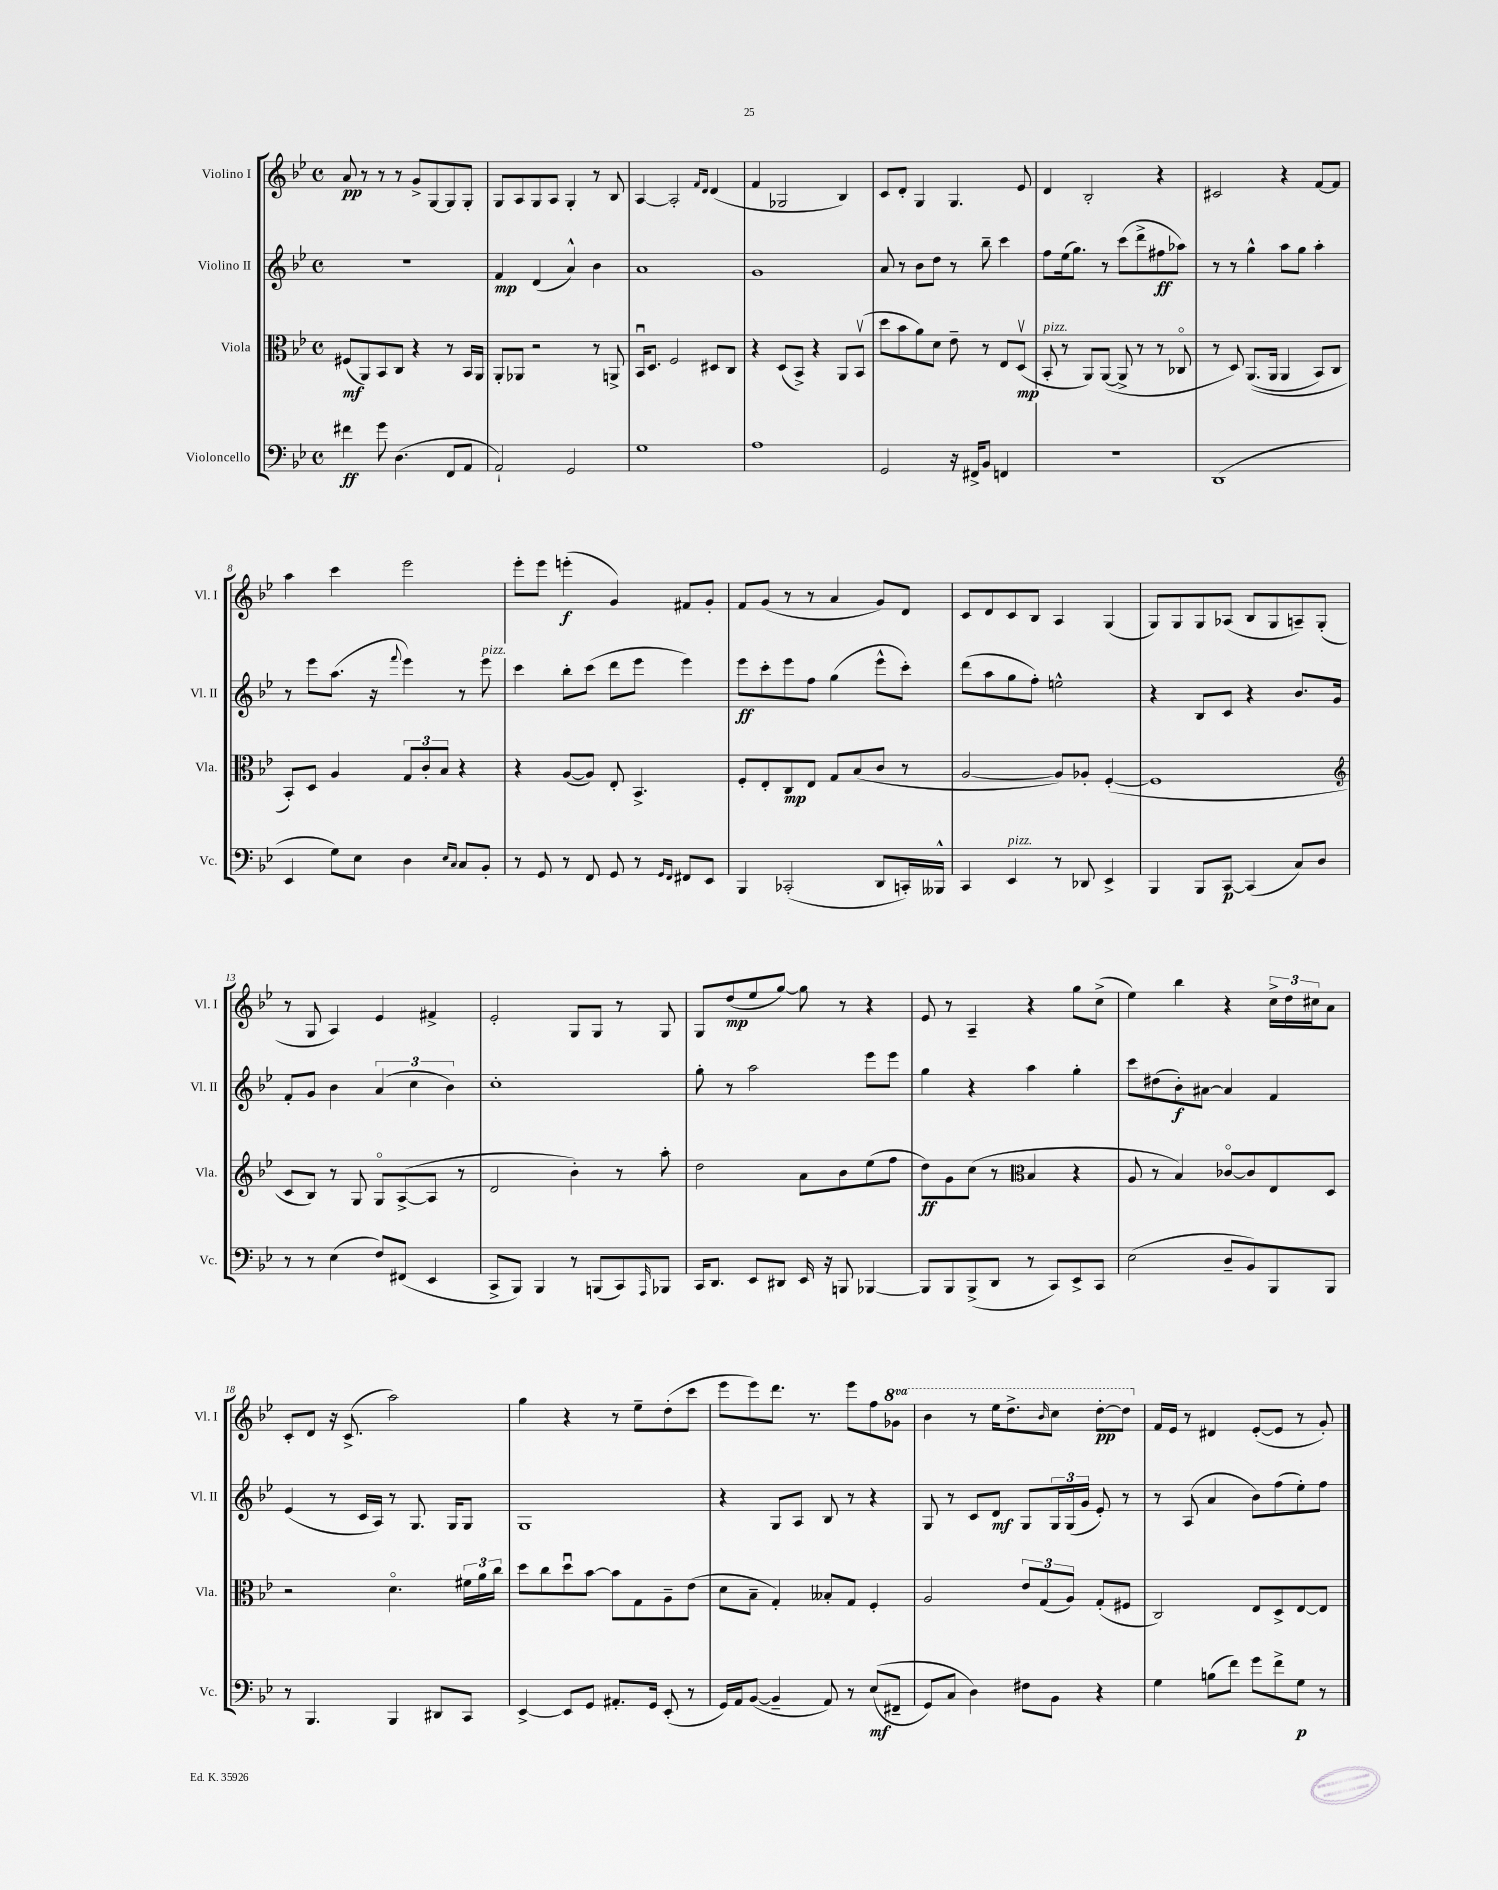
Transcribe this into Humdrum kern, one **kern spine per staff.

**kern	**dynam	**kern	**dynam	**kern	**dynam	**kern	**dynam
*part4	*part4	*part3	*part3	*part2	*part2	*part1	*part1
*staff4	*staff4	*staff3	*staff3	*staff2	*staff2	*staff1	*staff1
*I"Violoncello	*	*I"Viola	*	*I"Violino II	*	*I"Violino I	*
*I'Vc.	*	*I'Vla.	*	*I'Vl. II	*	*I'Vl. I	*
*clefF4	*	*clefC3	*	*clefG2	*	*clefG2	*
*k[b-e-]	*	*k[b-e-]	*	*k[b-e-]	*	*k[b-e-]	*
*M4/4	*	*M4/4	*	*M4/4	*	*M4/4	*
*met(c)	*	*met(c)	*	*met(c)	*	*met(c)	*
=1	=1	=1	=1	=1	=1	=1	=1
4f#X\	ff	(8F#X/L	mf	1r	.	8a/	pp
.	.	8AA/)	.	.	.	8r	.
8g\	.	8BB-/	.	.	.	8r	.
(4.D\	.	8C/J	.	.	.	8r	.
.	.	4r	.	.	.	8g^/L	.
.	.	.	.	.	.	[8G/	.
8FF/L	.	8r	.	.	.	8G/]	.
8AA/J	.	16BB-/LL	.	.	.	8G'/J	.
.	.	16AA/JJ	.	.	.	.	.
=2	=2	=2	=2	=2	=2	=2	=2
2AA`/)	.	8AA'/L	.	4f/	mp	8G/L	.
.	.	8AA-X/J	.	.	.	8A/	.
.	.	2r	.	(4d/	.	8G/	.
.	.	.	.	.	.	8A/J	.
2GG/	.	.	.	4a^^/)	.	4G'/	.
.	.	8r	.	4b-\	.	8r	.
.	.	8AAn^/	.	.	.	8B-/	.
=3	=3	=3	=3	=3	=3	=3	=3
1G	.	16BB-u/KL	.	1a	.	[4A/	.
.	.	8.D/J	.	.	.	.	.
.	.	2F/	.	.	.	2A'/]	.
.	.	.	.	.	.	16qqf/LL	.
.	.	.	.	.	.	16qqd/JJ	.
.	.	8D#X/L	.	.	.	(4d/	.
.	.	8C/J	.	.	.	.	.
=4	=4	=4	=4	=4	=4	=4	=4
1A	.	4r	.	1g	.	4f/	.
.	.	(8D/L	.	.	.	2G-X/	.
.	.	8BB-^/J)	.	.	.	.	.
.	.	4r	.	.	.	.	.
.	.	8AA/L	.	.	.	4B-/)	.
.	.	(8BB-v/J	.	.	.	.	.
=5	=5	=5	=5	=5	=5	=5	=5
2GG/	.	8dd\L	.	8a/	.	8c/L	.
.	.	8b-\	.	8r	.	8d'/J	.
.	.	8a\)	.	8b-\L	.	4G/	.
.	.	8d\J	.	8dd\J	.	.	.
16r	.	8e-~\	.	8r	.	4.G/	.
16FF#X^/KL	.	.	.	.	.	.	.
8BB-/J	.	8r	.	8bb-~\	.	.	.
4FFn/	.	8E-/L	.	4ccc\	.	.	.
.	.	(8Dv/J	mp	.	.	8e-/	.
=6	=6	=6	=6	=6	=6	=6	=6
!	!	!LO:TX:a:i:t=pizz.	!	!	!	!	!
1r	.	8BB-'/	.	8ff\L	.	4d/	.
.	.	8r	.	(16ee-\k	.	.	.
.	.	.	.	8.gg\J)	.	.	.
.	.	8AA/L)	.	.	.	2B-'/	.
.	.	([8AA/J	.	8r	.	.	.
.	.	8AA^/]	.	(8ccc\L	.	.	.
.	.	8r	.	8ddd^\	.	.	.
.	.	8r	.	8ff#X\	ff	4r	.
.	.	8C-X/	.	8aa-X\J)	.	.	.
=7	=7	=7	=7	=7	=7	=7	=7
(1DD	.	8r	.	8r	.	2c#X/	.
.	.	8D/)	.	8r	.	.	.
.	.	((8.AA/L	.	4gg^^\	.	.	.
.	.	16AA/Jk	.	.	.	.	.
.	.	4AA/	.	8aa\L	.	4r	.
.	.	.	.	8gg\J	.	.	.
.	.	8BB-/L)	.	4aa'\	.	[8f/L	.
.	.	8C/J	.	.	.	8f/J]	.
!!LO:LB:g=z
=8	=8	=8	=8	=8	=8	=8	=8
4EE-/	.	8BB-'/L)	.	8r	.	4aa\	.
.	.	8D/J	.	8eee-\L	.	.	.
8G\L)	.	4A/	.	(8.aa\J	.	4ccc\	.
8E-\J	.	.	.	.	.	.	.
.	.	.	.	16r	.	.	.
.	.	.	.	8qqfff/	.	.	.
4D\	.	12G/L	.	4eee-\)	.	2eee-\	.
.	.	12c'/	.	.	.	.	.
.	.	12B-/J	.	.	.	.	.
16qqE-/LL	.	.	.	.	.	.	.
16qqC/JJ	.	.	.	.	.	.	.
8C/L	.	4r	.	8r	.	.	.
!	!	!	!	!LO:TX:a:i:t=pizz.	!	!	!
8BB-'/J	.	.	.	8eee-\	.	.	.
=9	=9	=9	=9	=9	=9	=9	=9
8r	.	4r	.	4ccc\	.	8eee-'\L	.
8GG/	.	.	.	.	.	8eee-\J	.
8r	.	([8A/L	.	8bb-'\L	.	(4eeen'\	f
8FF/	.	8A/J])	.	(8ccc\J	.	.	.
8GG/	.	8E-'/	.	8ddd\L	.	4g/)	.
8r	.	4.BB-^/	.	8eee-\J	.	.	.
16qqGG/LL	.	.	.	.	.	.	.
16qqFF/JJ	.	.	.	.	.	.	.
8FF#X/L	.	.	.	4eee-\)	.	8f#X/L	.
8EE-/J	.	.	.	.	.	8g'/J	.
=10	=10	=10	=10	=10	=10	=10	=10
4BBB-/	.	8F'/L	.	8eee-\L	ff	8f/L	.
.	.	8E-'/	.	8ccc'\	.	(8g/J	.
(2CC-X'/	.	8C/	mp	8eee-\	.	8r	.
.	.	8E-/J	.	8ff\J	.	8r	.
.	.	8G/L	.	(4gg\	.	4a/	.
.	.	(8B-/	.	.	.	.	.
8DD/L	.	8c/J	.	8eee-^^\L	.	8g/L)	.
16CCn'/L)	.	8r	.	8ccc'\J)	.	8d/J	.
16BBB--X^^/JJ	.	.	.	.	.	.	.
=11	=11	=11	=11	=11	=11	=11	=11
4CC/	.	[2A/	.	(8ddd\L	.	8c/L	.
.	.	.	.	8aa\	.	8d/	.
!LO:TX:a:i:t=pizz.	!	!	!	!	!	!	!
4EE-/	.	.	.	8gg\	.	8c/	.
.	.	.	.	8ff'\J)	.	8B-/J	.
8r	.	8A/L])	.	2een^^\	.	4A/	.
8DD-X/	.	8A-X'/J	.	.	.	.	.
4EE-^/	.	([4F'/	.	.	.	(4G/	.
=12	=12	=12	=12	=12	=12	=12	=12
4BBB-/	.	1F]	.	4r	.	8G/L)	.
.	.	.	.	.	.	8G/	.
8BBB-/L	.	.	.	8B-/L	.	8G/	.
[8CC/J	p	.	.	8c/J	.	(8A-X/J	.
(4CC/]	.	.	.	4r	.	8B-/L	.
.	.	.	.	.	.	8G/	.
8C/L)	.	.	.	8.b-/L	.	8An~/)	.
8D/J	.	.	.	.	.	(8G'/J	.
.	.	.	.	16g/Jk	.	.	.
!!LO:LB:g=z
=13	=13	=13	=13	=13	=13	=13	=13
*	*	*clefG2	*	*	*	*	*
8r	.	8c/L	.	8f'/L	.	8r	.
8r	.	8B-/J)	.	8g/J	.	8G/	.
(4E-\	.	8r	.	4b-\	.	4A/)	.
.	.	8G/	.	.	.	.	.
8F/L)	.	8G/L	.	(6a/	.	4e-/	.
(8FF#X/J	.	([8A^/	.	.	.	.	.
.	.	.	.	6cc\	.	.	.
4EE-/	.	8A/J]	.	.	.	4f#X^/	.
.	.	.	.	6b-\)	.	.	.
.	.	8r	.	.	.	.	.
=14	=14	=14	=14	=14	=14	=14	=14
8CC^/L	.	2d/	.	1cc'	.	2e-'/	.
8BBB-/J)	.	.	.	.	.	.	.
4BBB-/	.	.	.	.	.	.	.
8r	.	4b-'\)	.	.	.	8G/L	.
(8BBBn/L	.	.	.	.	.	8G/J	.
8CC/)	.	8r	.	.	.	8r	.
16qqAAA/	.	.	.	.	.	.	.
8BBB-X/J	.	8aa'\	.	.	.	8G/	.
=15	=15	=15	=15	=15	=15	=15	=15
16CC/KL	.	2dd\	.	8gg'\	.	8G/L	.
8.DD/J	.	.	.	.	.	.	.
.	.	.	.	8r	.	(8dd/	mp
8EE-/L	.	.	.	2aa\	.	8ee-/	.
8DD#X/J	.	.	.	.	.	[8gg/J)	.
16EE-/	.	8a\L	.	.	.	8gg\]	.
16r	.	.	.	.	.	.	.
8BBBn/	.	8b-\	.	.	.	8r	.
[4BBB-X/	.	(8ee-\	.	8eee-\L	.	4r	.
.	.	8ff\J	.	8eee-\J	.	.	.
=16	=16	=16	=16	=16	=16	=16	=16
8BBB-/L]	.	8dd\L)	ff	4gg\	.	8e-/	.
8BBB-/	.	8g\	.	.	.	8r	.
(8BBB-^/	.	(8cc\J	.	4r	.	4A~/	.
8DD/J	.	8r	.	.	.	.	.
*	*	*clefC3	*	*	*	*	*
8r	.	4B-/	.	4aa\	.	4r	.
8CC/L)	.	.	.	.	.	.	.
8EE-^/	.	4r	.	4gg'\	.	8gg\L	.
8CC/J	.	.	.	.	.	(8cc^\J	.
=17	=17	=17	=17	=17	=17	=17	=17
(2E-\	.	8A/	.	8ccc\L	.	4ee-\)	.
.	.	8r	.	(8dd#X\	.	.	.
.	.	4B-/)	.	8b-'\)	f	4bb-\	.
.	.	.	.	[8a#X\J	.	.	.
8D~/L	.	[8c-X/L	.	4a#/]	.	4r	.
8BB-/)	.	8c-/]	.	.	.	.	.
8BBB-/	.	8E-/	.	4f/	.	24cc^\LL	.
.	.	.	.	.	.	24dd\	.
.	.	.	.	.	.	24cc#X\J	.
8BBB-/J	.	8D/J	.	.	.	8a\J	.
!!LO:LB:g=z
=18	=18	=18	=18	=18	=18	=18	=18
8r	.	2r	.	(4e-/	.	8c'/L	.
4.BBB-/	.	.	.	.	.	8d/J	.
.	.	.	.	8r	.	16r	.
.	.	.	.	.	.	(8.c^/	.
.	.	.	.	16c/LL	.	.	.
.	.	.	.	16A/JJ)	.	.	.
4BBB-/	.	4.d\	.	8r	.	2aa\)	.
.	.	.	.	8.G/	.	.	.
8DD#X/L	.	.	.	.	.	.	.
.	.	.	.	16G/KL	.	.	.
8CC/J	.	24f#X\LL	.	8G/J	.	.	.
.	.	24a\	.	.	.	.	.
.	.	24cc\JJ	.	.	.	.	.
=19	=19	=19	=19	=19	=19	=19	=19
[4EE-^/	.	8dd\L	.	1G	.	4gg\	.
.	.	8cc\	.	.	.	.	.
8EE-/L]	.	8ddu\	.	.	.	4r	.
8GG/J	.	[8b-\J	.	.	.	.	.
8.AA#X'/L	.	8b-\L]	.	.	.	8r	.
.	.	8G\	.	.	.	8ee-~\L	.
16GG/Jk	.	.	.	.	.	.	.
(8EE-'/	.	8A~\	.	.	.	(8dd'\	.
8r	.	(8e-\J	.	.	.	8ccc\J	.
=20	=20	=20	=20	=20	=20	=20	=20
16GG/LL)	.	8d\L	.	4r	.	8eee-\L	.
16AA/J	.	.	.	.	.	.	.
([8BB-/J	.	8B-~\J	.	.	.	8eee-\)	.
4BB-~/]	.	4G'/)	.	8G/L	.	8.ddd\J	.
.	.	.	.	8A/J	.	.	.
.	.	.	.	.	.	8.r	.
8AA/)	.	8B--X'/L	.	8B-/	.	.	.
8r	.	8G/J	.	8r	.	8eee-\L	.
((8E-/L	mf	4F'/	.	4r	.	8ff\	.
*	*	*	*	*	*	*8va	*
8FF#X~/J	.	.	.	.	.	8gg-X\J	.
=21	=21	=21	=21	=21	=21	=21	=21
8GG/L)	.	2A/	.	8G/	.	4bb-\	.
8C/J	.	.	.	8r	.	.	.
4D\)	.	.	.	8c/L	.	8r	.
.	.	.	.	8d/J	mf	16eee-\KL	.
.	.	.	.	.	.	8.ddd^\	.
8F#X\L	.	12e-/L	.	8G/L	.	.	.
.	.	(12G/	.	.	.	.	.
.	.	.	.	.	.	16qqbb-/	.
8BB-\J	.	.	.	24G/L	.	8ccc\J	.
.	.	12A/J)	.	(24G/	.	.	.
.	.	.	.	24g/JJ	.	.	.
4r	.	(8G'/L	.	8e-'/)	.	[8ddd'\L	pp
.	.	8F#X/J	.	8r	.	8ddd\J]	.
=22	=22	=22	=22	=22	=22	=22	=22
*	*	*	*	*	*	*X8va	*
4G\	.	2C/)	.	8r	.	16f/LL	.
.	.	.	.	.	.	16e-/JJ	.
.	.	.	.	(8A/	.	8r	.
(8Bn\L	.	.	.	4a/	.	4d#X/	.
8f\J)	.	.	.	.	.	.	.
8g\L	.	8E-/L	.	8b-\L)	.	([8e-'/L	.
8f^\	.	8D^/	.	(8ff\	.	8e-/J]	.
8G\J	p	[8E-/	.	8ee-'\)	.	8r	.
8r	.	8E-/J]	.	8ff\J	.	8g'/)	.
==	==	==	==	==	==	==	==
*-	*-	*-	*-	*-	*-	*-	*-
